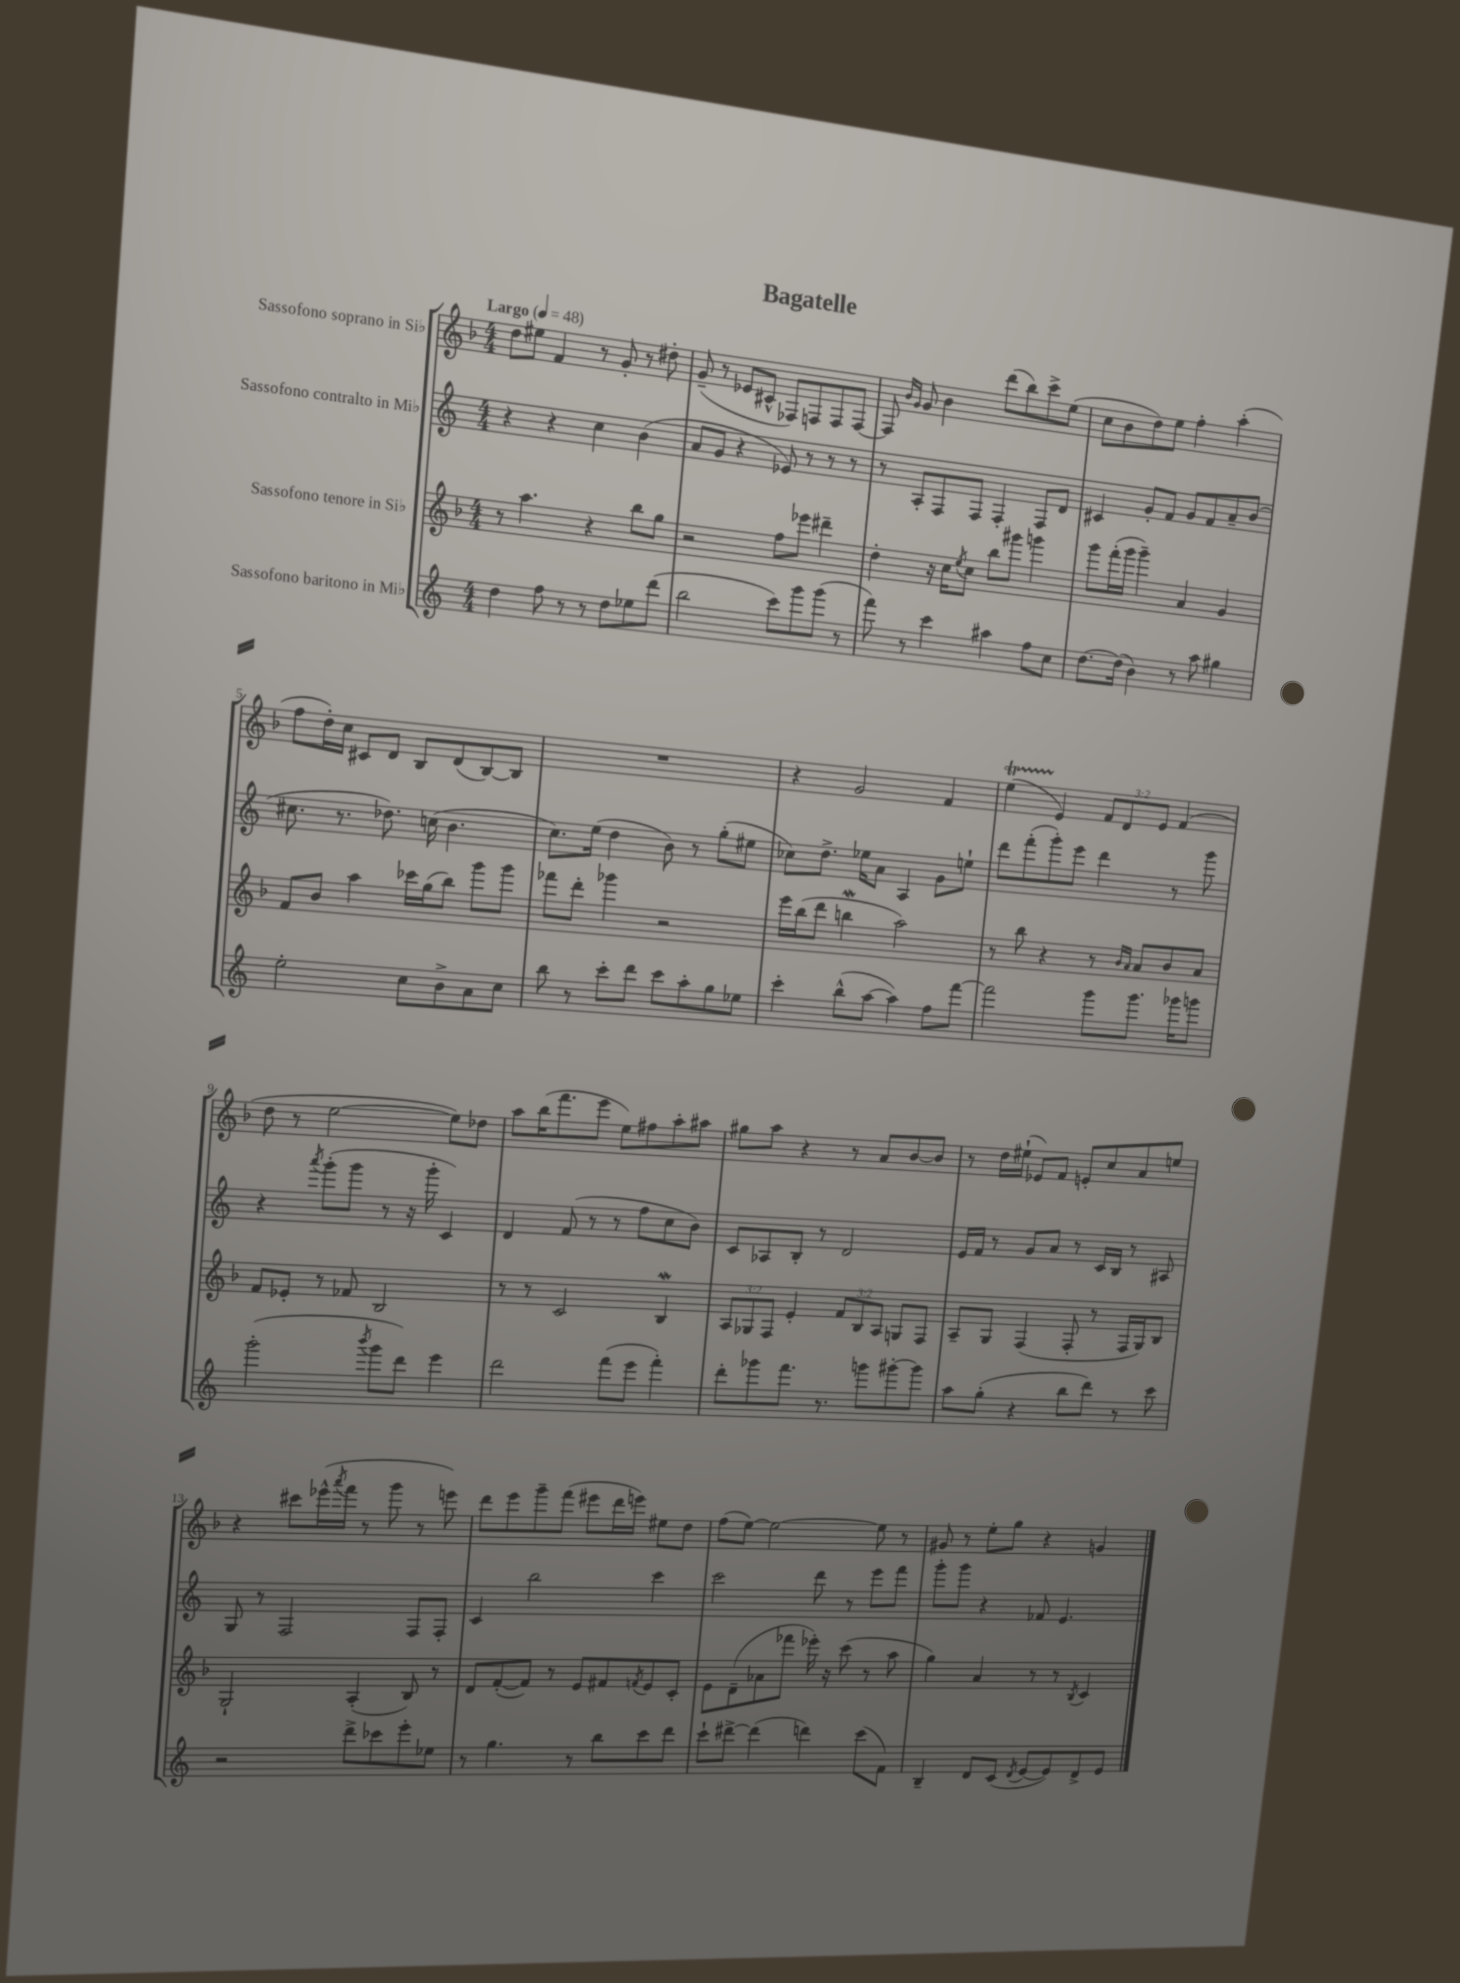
\header { title = "Bagatelle" }
<<
\new StaffGroup <<
\new Staff = "s0" \with { instrumentName = "Sassofono soprano in Sib" } {
    \clef treble \key f \major \numericTimeSignature \time 4/4 \override Staff.TupletNumber.text = #tuplet-number::calc-fraction-text \tempo "Largo" 4 = 48
    d''8 eis''8 f'4 r8 g'8-. r8 dis''8-. |
    g'8--( r8 ees'8 cis'8-^ fes8) f8 f8 f8~ |
    f8 \grace { bes'16 g'16 } g'8 bes'4 d'''8( bes''8) c'''8-> e''8( |
    c''8 bes'8 d''8) e''8 f''4-. a''4-.( |
    f''8 d''16-.) c''16 cis'8 d'8 bes8 d'8( bes8~) bes8 |
    R1 |
    r4 g'2 f'4 |
    e''4\startTrillSpan( e'4\stopTrillSpan) \tuplet 3/2 { f'8 d'8 e'8 } f'4( |
    d''8 r8 e''2~ e''8) des''8 |
    a''8 bes''16( f'''8. e'''8 e''8) fis''8 a''8-. ais''8 |
    gis''8 a''8 r4 r8 a'8 bes'8~ bes'8 |
    r8 d''16 eis''16-!( ees'8) f'8 e'8-. c''8 a'8 e''8 |
    r4 cis'''8 ees'''16-^( \acciaccatura { a'''8 } f'''16 r8 g'''8 r8 e'''8) |
    d'''8 e'''8 g'''8-- f'''8( eis'''8 d'''16 e'''16) eis''8 d''8 |
    f''8( e''8~) e''2~ e''8 r8 |
    gis'8 r8 e''8-. g''8 r4 g'4 \bar "|." |
}
\new Staff = "s1" \with { instrumentName = "Sassofono contralto in Mib" } {
    \clef treble \key c \major \numericTimeSignature \time 4/4
    r4 r4 c''4 b'4( |
    a'8 g'8 r4 ees'8) r8 r8 r8 |
    r8 a8-. f8 f8 f4-. f8 d'8 |
    cis'4 g'8-. f'8 g'8 f'8 a'8-- b'8( |
    cis''8. r8. des''8.) c''16( b'4. |
    c''8.) e''16( d''4 b'8) r8 g''8-.( eis''8 |
    ces''8) d''8.-> ees''16 a'8 a4 g'8 e''8-! |
    d'''8 f'''8-.( g'''8-.) e'''8 d'''4 r8 g'''8 |
    r4 \acciaccatura { a'''8 } g'''8-.( g'''8 r8 r16 g'''16-. c'4) |
    d'4 f'8( r8 r8 f''8 c''8 b'8) |
    c'8 aes8 b8-. r8 d'2 |
    e'16 f'16 r8 g'8 a'8 r8 c'16 b16 r8 ais8 |
    g8 r8 f2 f8 f8-. |
    c'4 b''2 c'''4 |
    c'''2 d'''8 r8 e'''8 f'''8 |
    g'''8-. g'''8 r4 fes'8 e'4. \bar "|." |
}
\new Staff = "s2" \with { instrumentName = "Sassofono tenore in Sib" } {
    \clef treble \key f \major \numericTimeSignature \time 4/4 \override Staff.TupletNumber.text = #tuplet-number::calc-fraction-text
    r8 a''4. r4 bes''8 g''8 |
    r2 f''8 ees'''8 dis'''4-- |
    d''4-. r16 c''16 \acciaccatura { e''8 } c''8 bes''8 gis'''8 g'''4 |
    g'''8 f'''16-.( g'''16 g'''4--) a'4 g'4 |
    f'8 bes'8 a''4 ces'''16 g''16( bes''8) g'''8 g'''8 |
    fes'''8 d'''8-. ges'''4 r2 |
    e'''16 bes''16( d'''8 b''4\mordent a''2) |
    r8 bes''8 r4 r8 \grace { bes'16 a'16 } a'8 bes'8 a'8 |
    f'8 ees'8-. r8 fes'8 bes2 |
    r8 r8 c'2 bes4\mordent |
    \tuplet 3/2 { a8 ges8 f8 } e'4-. \tuplet 3/2 { f'8 bes8 a8 } g8 f8 |
    a8-- g8 f4( f8-. r8 f16 g16) bes8 |
    g2-! a4-.( bes8) r8 |
    d'8 f'8~-.( f'8) r8 e'8 fis'8 \acciaccatura { f'8 } e'8 c'8-. |
    e'8 d'8--( aes'8 fes'''8 ees'''16-.) r16 c'''8( r8 a''8 |
    g''4) a'4 r8 r8 \acciaccatura { bes8 } c'4 \bar "|." |
}
\new Staff = "s3" \with { instrumentName = "Sassofono baritono in Mib" } {
    \clef treble \key c \major \numericTimeSignature \time 4/4
    d''4 f''8 r8 r8 d''8 ees''8 d'''8( |
    b''2 c'''8) g'''8 g'''8( r8 |
    f'''8) r8 c'''4 ais''4 f''8 c''8 |
    d''8.~ d''16( b'4) r8 a''8 gis''4 |
    e''2-. c''8 b'8-> a'8 c''8 |
    b''8 r8 c'''8-. d'''8 c'''8 a''8-. g''8 ees''8 |
    c'''4-. b''8-^( a''8~ a''4) f''8 f'''8~ |
    f'''2 g'''8 g'''8. ges'''16 g'''8 |
    g'''2-.( \acciaccatura { b'''8 } g'''8 d'''8) e'''4 |
    d'''2 f'''8( e'''8 f'''4-.) |
    d'''8-. ges'''8 f'''8. r8. g'''8 gis'''8~-. gis'''8 |
    a''8 g''8-.( r4 b''8 d'''8) r8 c'''8 |
    r2 d'''8-> ces'''8 e'''8-. ees''8 |
    r8 g''4. r8 b''8 c'''8 d'''8 |
    c'''8-! dis'''8~-> dis'''4( d'''4) c'''8( f'8) |
    b4-- d'8 c'8( \acciaccatura { d'8 } e'8~ e'8) d'8-> e'8 \bar "|." |
}
>>
>>
